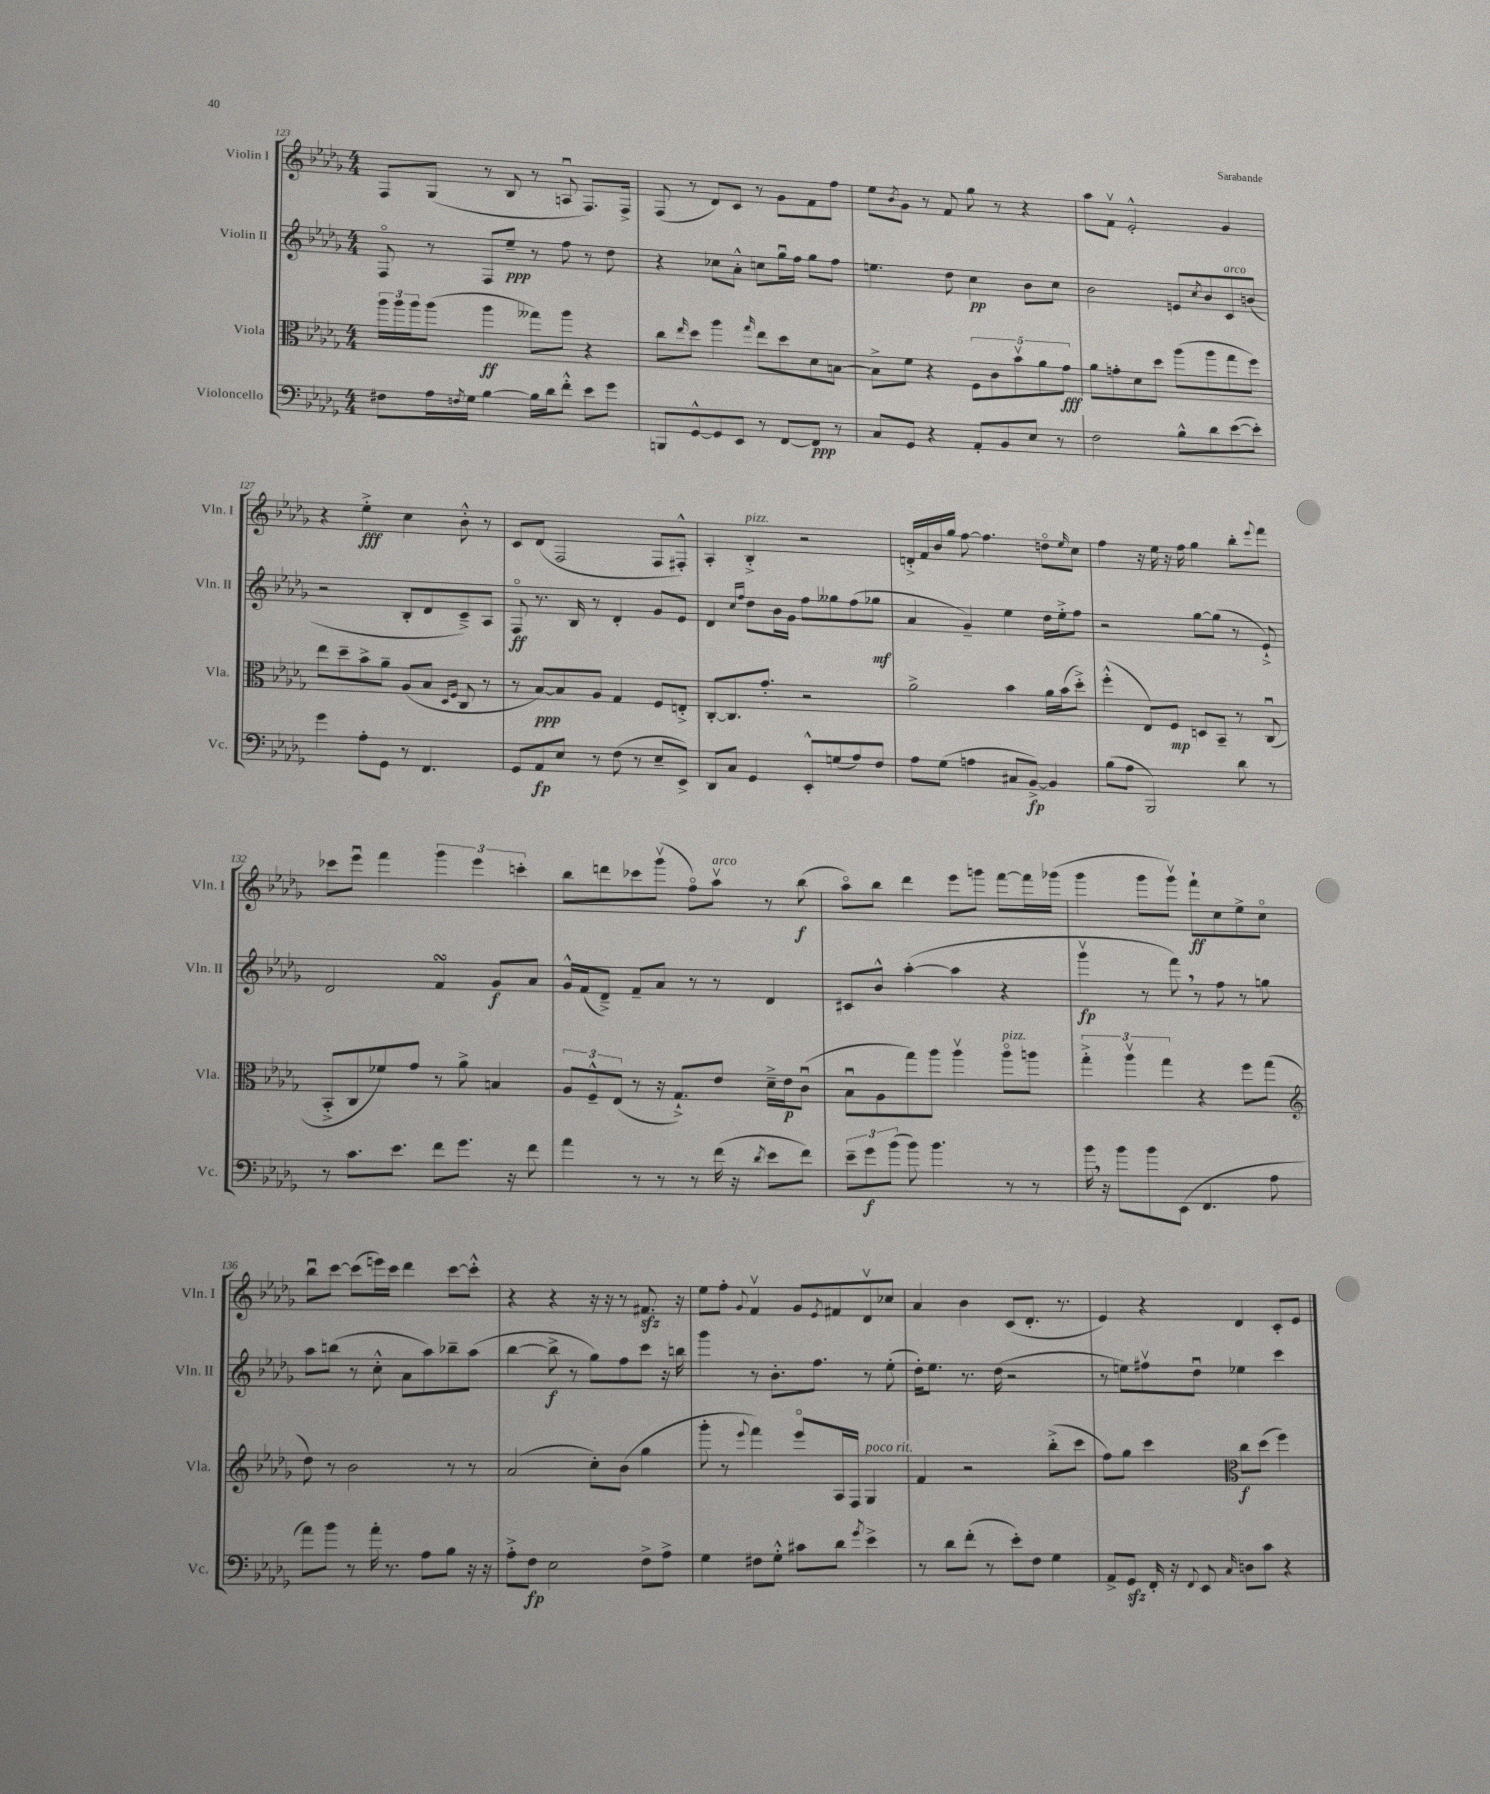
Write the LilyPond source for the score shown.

<<
\new StaffGroup <<
\new Staff = "s0" \with { instrumentName = "Violin I" shortInstrumentName = "Vln. I" } {
    \clef treble \key des \major \numericTimeSignature \time 4/4
    f8 ges8( r8 bes8 r8 a8\downbow f8.) f16-> |
    f8( r8 des'8) c'8 r8 ges'8 f'8 f''8 |
    ees''8 \acciaccatura { bes'8 } ges'8 r8 f'8 ges''8 r8 r4 |
    aes''8 f'8\upbow ees'2-.-^ ges'4 |
    r4 ees''4-.->\fff c''4 bes'8-.-^ r8 |
    c'8 des'8( f2 f8 fis8-.-^) |
    aes4-. bes4-.->^\markup { \italic "pizz." } r2 |
    d'16-.-> f'16 bes'16 ges''16 f''8~ f''4. d''8\flageolet \grace { ees''16 } c''8 |
    f''4 r16 ees''16 r16 f''16 ges''4 bes''8-. \appoggiatura { ees'''8 } f'''8 |
    ces'''8 ees'''8\downbow f'''4 \tuplet 3/2 { ges'''4 ees'''4 c'''4-. } |
    bes''8 d'''8 ces'''8 ges'''8\upbow( f''8\flageolet) aes''8\upbow^\markup { \italic "arco" } r8 bes''8\f( |
    aes''8\flageolet) bes''8 des'''4 ees'''8 g'''8 f'''8~ f'''16 ges'''16( |
    ges'''4 ges'''8 ges'''8\upbow) f'''8-!\ff c''8 ees''8-> c''8\flageolet |
    bes''8\downbow c'''8~ c'''8( e'''16) c'''16 des'''4 c'''8~ c'''8-.-^ |
    r4 r4 r16 r16 r8 fis'8.\sfz r16 |
    ees''8 f''8-. \appoggiatura { ges'8 } f'4\upbow ges'8 \acciaccatura { ees'8 } fis'8 des'8\upbow ces''8 |
    aes'4 bes'4 c'8( des'8.-. r8. |
    ees'4) r4 des'4 c'8-. ees'8 \bar "|." |
}
\new Staff = "s1" \with { instrumentName = "Violin II" shortInstrumentName = "Vln. II" } {
    \clef treble \key des \major \numericTimeSignature \time 4/4
    f8\flageolet r8 f8 ees''8--\ppp r8 f''8 r8 des''8 |
    r4 ces''8 aes'8-.-^ c''8 ges''16\downbow f''16 ges''8 f''8 |
    e''4. des''8 c''4\pp bes'8 c''8 |
    bes'2 e'8 \acciaccatura { c''8 } bes'8 c'8^\markup { \italic "arco" } b'8( |
    r2 bes8-. des'8 c'8--->) aes8 |
    f8\flageolet\ff r8. bes16 r8 des'4-. ges'8 ees'8 |
    des'4 \grace { c''16 f''16 } des''8 bes'16 ges'16 f''8 geses''8 f''8( ges''8\mf |
    aes'4 ges'4--) ees''4 des''16 ees''16-.-> f''8 |
    r2 ges''8~ ges''8( r8 ees'8-!->) |
    des'2 f'4\turn ges'8\f aes'8 |
    ges'16-^ f'16( des'8--->) f'8-- aes'8 r8 r8 des'4 |
    cis'8 bes'8-^ aes''4~-.( aes''4 r4 |
    ges'''4\upbow\fp r8 f'''8) \breathe r8 f''8 r8 g''8 |
    aes''8 b''8( r8 c''8-.-^ aes'8 aes''8) bes''8-- aes''8( |
    bes''4~ bes''8->\f r8 ges''8) f''8 c'''8 r16 b''16 |
    ges'''4 r8 bes'8.-. f''8. r8 ees''8-.( |
    des''16-.) ees''8. r8. des''16( r2 |
    r8 e''8) fis''8\upbow des''8\downbow ees''4 c'''4 \bar "|." |
}
\new Staff = "s2" \with { instrumentName = "Viola" shortInstrumentName = "Vla." } {
    \clef alto \key des \major \numericTimeSignature \time 4/4
    \tuplet 3/2 { aes''16 aes''16 aes''16 } aes''8( aes''4\ff geses''8) aes''8 r4 |
    c''8 \grace { ees''16 } des''8 aes''4 \grace { ges''16 } ees''8 des''8 des'8 b8~ |
    b8-> f'8 r4 \tuplet 5/4 { f8 c'8 bes'8\upbow aes'8 ges'8\fff } |
    aes'8 g'8-. des'8 des''8 aes''8( aes''8 ges''8 f''8) |
    ees''8 des''8-- bes'8-> aes'8-- aes8( bes8 \grace { des16 f16 } c8 r8 |
    r8 bes8~\ppp) bes8 aes8 ges4 f8 e8-.-> |
    c8~-. c8. ges'8.-. r2 |
    aes'2-> bes'4 aes'16 bes'16( des''8-.->) |
    f''4-.-^( ees8) f8\mp d8 bes,8-- r8 c8\downbow( |
    bes,8-.-> c8 fes'8) ges'8 r8 aes'8-> b4 |
    \tuplet 3/2 { aes8 f8---^ ees8( } r8 r16 ges8.-!->) ees'8 des'16---> ees'16\p c'8\downbow( |
    bes8\downbow aes8 ges''8) aes''8 aes''4\upbow aes''8\flageolet^\markup { \italic "pizz." } a''8 |
    \tuplet 3/2 { ges''4-.-> aes''4\upbow ges''4 } r4 f''8 ges''8( |
    \clef treble des''8) r8 bes'2 r8 r8 |
    aes'2( c''8-.) bes'8( ges''4 |
    ges'''8-. r8 \appoggiatura { ees'''8 } f'''4) ees'''8\flageolet aes16 f16 ges4^\markup { \italic "poco rit." } |
    f'4 r2 bes''8-.->( c'''8 |
    f''8) ges''8 c'''4 \clef alto c''8\f des''8( f''4) \bar "|." |
}
\new Staff = "s3" \with { instrumentName = "Violoncello" shortInstrumentName = "Vc." } {
    \clef bass \key des \major \numericTimeSignature \time 4/4
    fis8 aes16 \acciaccatura { f8 } ges16 bes4~ bes16 des'16 f'8-.-^ ees'8 ges'8 |
    b,,8 ges,8~-^ ges,8 ees,8 r8 f,8~ f,8\ppp r8 |
    c8 ges,8 r4 aes,8-. bes,8 ees8 r8 |
    f2 bes8-^ des'8 ees'8~( ees'8-.) |
    ges'4 aes8-. ges,8 r8 f,4. |
    ges,8 aes,8\fp ees8 r8 f8( r8 ees8-- ees,8->) |
    des,8 c8 ges,4 ees,8-.-^ g8( aes8) f8 |
    aes8 ges8( a4 cis8 bes,8~->\fp) bes,4 |
    bes8( aes8 bes,,2) des'8 r8 |
    r8 c'8. ees'8. f'8 ges'8. r16 f'8 |
    aes'4 r8 r8 r8 f'16( r16 \acciaccatura { des'8 } ees'8 f'8) |
    \tuplet 3/2 { ees'8-- ges'8\f bes'8( } bes'8) bes'4. r8 r8 |
    bes'16 \breathe r16 bes'8 bes'8 ees,8( f,4. aes8 |
    aes'8) bes'8 r8 aes'16-. r8. aes8 bes8 r16 r16 |
    aes8-.-> f8\fp ees2 f8-> aes8-> |
    ges4 fis8 ges8-.-^ cis'8 des'8 \acciaccatura { ges'8 } ees'4-> |
    r8 des'8 f'8-.( r8 ees'8-.) f8 ges4 |
    aes,8-> ges,8\sfz f,16-. r16 \appoggiatura { f,8 } ees,8 \grace { c16 } d8 c'8 r4 \bar "|." |
}
>>
>>
\layout { \context { \Score currentBarNumber = #123 } }
